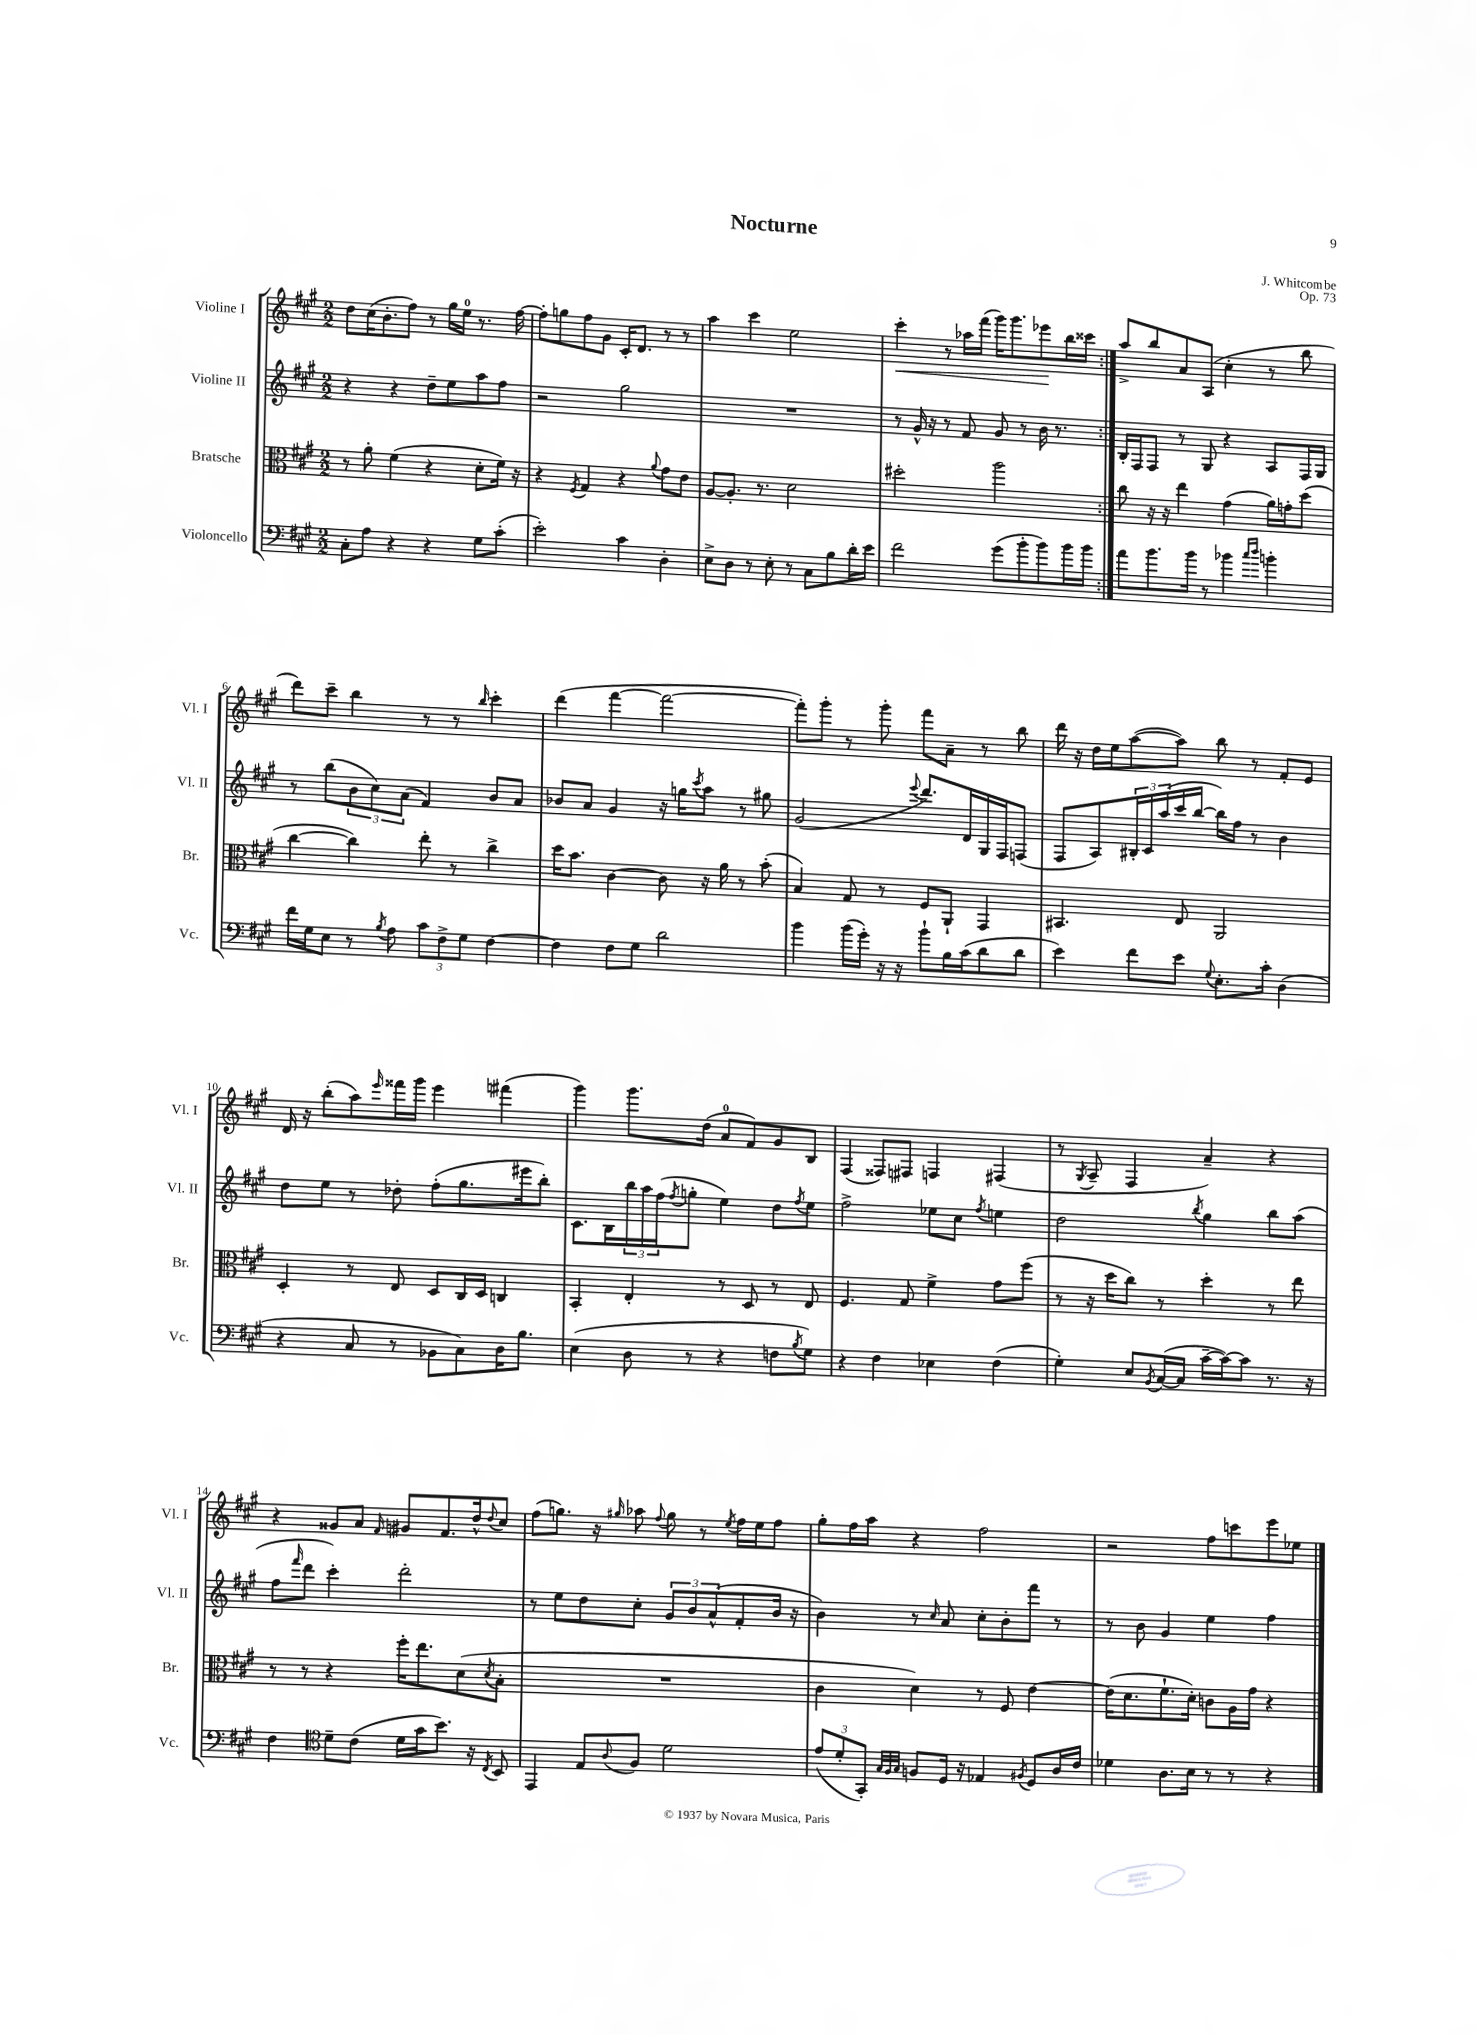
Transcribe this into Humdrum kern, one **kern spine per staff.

**kern	**kern	**kern	**kern	**dynam
*part4	*part3	*part2	*part1	*part1
*staff4	*staff3	*staff2	*staff1	*staff1
*I"Violoncello	*I"Bratsche	*I"Violine II	*I"Violine I	*
*I'Vc.	*I'Br.	*I'Vl. II	*I'Vl. I	*
*clefF4	*clefC3	*clefG2	*clefG2	*
*k[f#c#g#]	*k[f#c#g#]	*k[f#c#g#]	*k[f#c#g#]	*
*M2/2	*M2/2	*M2/2	*M2/2	*
=1	=1	=1	=1	=1
8C#'\L	8r	4r	8dd\L	.
8A\J	8a'\	.	(16cc#\K	.
.	.	.	8.b'\	.
4r	(4f#\	4r	.	.
.	.	.	8ff#\J)	.
4r	4r	8dd~\L	8r	.
.	.	8ee\	16gg#\LL	.
.	.	.	16ee\JJ	.
8G#\L	8d'\L	8aa\	8.r	.
(8c#'\J	16f#\Jk)	8ff#\J	.	.
.	16r	.	[16ff#\	.
=2	=2	=2	=2	=2
2e'\)	4r	2r	8ff#'\L]	.
.	.	.	8ggn\	.
.	8qF#/	.	.	.
.	4G#/	.	8ff#\	.
.	.	.	8g#\J	.
4c#\	4r	2gg#\	16c#'/KL	.
.	.	.	8.d/J	.
.	8qqa/	.	.	.
4D'\	8g#\L	.	8r	.
.	8e\J	.	8r	.
=3	=3	=3	=3	=3
8E^\L	[8A/L	1r	4aa\	.
8D\J	8.A'/J]	.	.	.
8r	.	.	4ccc#\	.
.	8.r	.	.	.
8E'\	.	.	.	.
8r	2d\	.	2ee\	.
8C#\L	.	.	.	.
8B\	.	.	.	.
16d'\L	.	.	.	.
16e\JJ	.	.	.	.
=4	=4	=4	=4	=4
!	!	!	!	!LO:HP:b
2f#\	2dd#X'\	8r	4ccc#'\	<
.	.	16g#^^/	.	.
.	.	16r	.	.
.	.	8r	8r	.
.	.	8f#/	16aa-X\LL	.
.	.	.	(16fff#\JJ	.
(8g#\L	2aa\	8g#/	16ggg#\KL)	.
.	.	.	8.ggg#\	.
8b'\	.	8r	.	.
8b\)	.	16b\	8eee-X\	.
.	.	8.r	.	.
16b\L	.	.	16bb\L	[
16b\JJ	.	.	16ccc##X\JJ	.
=5:|!	=5:|!	=5:|!	=5:|!	=5:|!
8a\L	8cc#\	16B'/LL	8aa^/L	.
.	.	16F#/J	.	.
8.b\	16r	8F#/J	8bb/	.
.	16r	.	.	.
.	4ee\	8r	8a/	.
16b\Jk	.	.	.	.
8r	.	8G#/	(8A/J	.
4b-X\	(4g#\	4r	4cc#'\	.
16qqcc#/LL	.	.	.	.
16qqdd/JJ	.	.	.	.
4bn'\	16a\LL)	8A/L	8r	.
.	16gn'\J	.	.	.
.	(8dd\J	16F#/L	8bb\	.
.	.	16G#/JJ	.	.
!!LO:LB:g=z
=6	=6	=6	=6	=6
16f#\LL	[4cc#\	8r	8ddd\L)	.
16G#\J	.	.	.	.
8E\J	.	(8bb\L	8ccc#~\J	.
8r	4cc#\])	12b\	4bb\	.
.	.	12cc#\)	.	.
8qB/	.	.	.	.
8A\	.	.	.	.
.	.	(12a\J	.	.
12c#\L	8ee'\	4f#/)	8r	.
12F#^\	.	.	.	.
.	8r	.	8r	.
12G#\J	.	.	.	.
.	.	.	16qqbb/	.
[4F#\	4cc#^\	8b/L	4ccc#'\	.
.	.	8a/J	.	.
=7	=7	=7	=7	=7
4F#\]	16dd\KL	8b-X/L	(4ddd\	.
.	8.b\J	.	.	.
.	.	8a/J	.	.
8F#\L	[4c#\	4g#/	[4fff#\	.
8G#\J	.	.	.	.
2d\	8c#\]	16r	2fff#\_	.
.	.	16ggn\KL	.	.
.	.	8qccc#/	.	.
.	16r	8aa\J	.	.
.	16a\	.	.	.
.	8r	8r	.	.
.	(8b'\	8gg#X\	.	.
=8	=8	=8	=8	=8
4b\	4B/)	(2g#/	8fff#'\L])	.
.	.	.	8ggg#'\J	.
(16b\LL	8G#/	.	8r	.
16g#'\JJ)	.	.	.	.
16r	8r	.	8ggg#'\	.
16r	.	.	.	.
.	.	8qqeee/	.	.
8b`\L	8F#/L	8.ddd/L)	8fff#\L	.
16B\L	8AA`/J	.	8a~\J	.
(16c#\J	.	16d/L	.	.
8d\	4GG#/	16G#/	8r	.
.	.	16F#/J	.	.
8d\J	.	(8Fn/J	8bb\	.
=9	=9	=9	=9	=9
4e\)	4.BB#X/	8F#/L	16ddd\	.
.	.	.	16r	.
.	.	8A/)	16dd\LL	.
.	.	.	16ee\J	.
8f#\L	.	24B#X'/L	([8aa\	.
.	.	24c#/	.	.
.	.	(24aa/	.	.
8e\J	8E/	16ccc#/	8aa\J])	.
.	.	[16bb/JJ	.	.
8qqG#/	.	.	.	.
8.E'\L	2AA/	16bb\LL])	8bb\	.
.	.	16ff#\JJ	.	.
.	.	8r	8r	.
16c#'\Jk	.	.	.	.
(4D\	.	4b\	8f#'/L	.
.	.	.	8e/J	.
!!LO:LB:g=z
=10	=10	=10	=10	=10
4r	4D'/	8dd\L	16d/	.
.	.	.	16r	.
.	.	8ee\J	(8bb'\L	.
8C#/	8r	8r	8aa\)	.
.	.	.	16qqeee/	.
8r	8E/	8dd-X'\	16fff##X\L	.
.	.	.	16ggg#\JJ	.
8BB-X\L	8D/L	(8ff#'\L	4eee\	.
8C#\)	16C#/L	8.gg#\	.	.
.	16D/JJ	.	.	.
16D\K	4Cn/	.	(4fff#X\	.
8.B\J	.	16eee#X\k	.	.
.	.	8bb'\J)	.	.
=11	=11	=11	=11	=11
(4E\	4BB'/	8.c#\L	4ggg#\)	.
.	.	16B\L	.	.
8D\	4E'/	24bb\	8.ggg#\L	.
.	.	24aa\	.	.
.	.	(24ff#\J	.	.
.	.	8qff#/	.	.
8r	.	8ggn'\J	.	.
.	.	.	(16dd\Jk	.
4r	8r	4ee\)	8a/L	.
.	8D/	.	8f#/)	.
8Fn\L	8r	8dd\L	8g#/	.
8qB/	.	8qff#/	.	.
8G#\J)	8E/	8ee\J	8B/J	.
=12	=12	=12	=12	=12
4r	4.F#/	2ff#^\	(4F#/	.
4F#\	.	.	8F##X/L)	.
.	8G#/	.	8F#X/J	.
4E-X\	4f#^\	8ee-X\L	4Fn/	.
.	.	8cc#\J	.	.
.	.	8qff#/	.	.
(4F#\	8g#\L	4een\	(4F#X/	.
.	(8ff#\J	.	.	.
=13	=13	=13	=13	=13
4G#'\)	8r	2dd\	8r	.
.	.	.	8qG#/	.
.	16r	.	8A~/	.
.	16dd\KL	.	.	.
8E/L	8cc#\J)	.	4F#/	.
8qBB/	.	.	.	.
([16C#/L	8r	.	.	.
16C#/JJ]	.	.	.	.
.	.	8qbb/	.	.
[16c#~\LL	4dd'\	4gg#\	4a~/)	.
16c#\J_)	.	.	.	.
8c#\J]	.	.	.	.
8.r	8r	8bb\L	4r	.
.	8ee\	(8aa\J	.	.
16r	.	.	.	.
!!LO:LB:g=z
=14	=14	=14	=14	=14
4F#\	8r	8ff#\L	4r	.
.	.	16qqfff#/	.	.
.	8r	8ddd\J	.	.
*clefC4	*	*	*	*
8d~\L	4r	4ccc#'\)	8g##X/L	.
(8c#\J	.	.	8a/J	.
.	.	.	16qqf#/	.
16d\LL	16ff#'\KL	2ddd'\	8g#X/L	.
16g#\J	8.ee\	.	.	.
8.b\J)	.	.	8.f#/	.
.	(8d\	.	.	.
16r	.	.	16dd^^/k	.
8qC#/	8qd/	.	8qqdd/	.
8BB/	8B'\J	.	8cc#/J	.
=15	=15	=15	=15	=15
4EE/	1r	8r	(8ff#\L	.
.	.	8ee\L	8.ggn\J)	.
8E/L	.	8dd\	.	.
.	.	.	16r	.
8qqA/	.	.	16qqgg#X/	.
8F#/J	.	8cc#'\J	8aa-X\	.
.	.	.	8qqff#/	.
2d\	.	12g#/L	8gg#\	.
.	.	12b/	.	.
.	.	.	8r	.
.	.	(12a^^/	.	.
.	.	.	8qee/	.
.	.	8f#'/	16ff#\LL	.
.	.	.	16ee\J	.
.	.	16b/Jk	8ff#\J	.
.	.	16r	.	.
=16	=16	=16	=16	=16
(12e/L	4c#\	4b\)	8gg#'\L	.
12d'/	.	.	.	.
.	.	.	16ff#\L	.
12GG#'/J)	.	.	.	.
.	.	.	16aa\JJ	.
32qqG#/LLL	.	.	.	.
32qqF#/	.	.	.	.
32qqG#/JJJ	.	.	.	.
8Fn/L	4d\)	8r	4r	.
.	.	16qqcc#/	.	.
16D/Jk	.	8a/	.	.
16r	.	.	.	.
4E-X/	8r	8cc#'\L	2ff#\	.
.	8F#/	8b'\	.	.
8qF#X/	.	.	.	.
8D/L	[4e\	8fff#\J	.	.
16A/L	.	8r	.	.
16c#/JJ	.	.	.	.
=17	=17	=17	=17	=17
4d-X\	(16e\KL]	8r	2r	.
.	8.d\	.	.	.
.	.	8b\	.	.
8.A\L	8.f#`\	4g#/	.	.
16B\Jk	16d'\Jk)	.	.	.
8r	8cn\L	4ee\	8ff#\L	.
8r	16A\L	.	8cccn\	.
.	16g#\JJ	.	.	.
4r	4r	4ff#\	8eee\	.
.	.	.	8ee-X\J	.
==	==	==	==	==
*-	*-	*-	*-	*-
